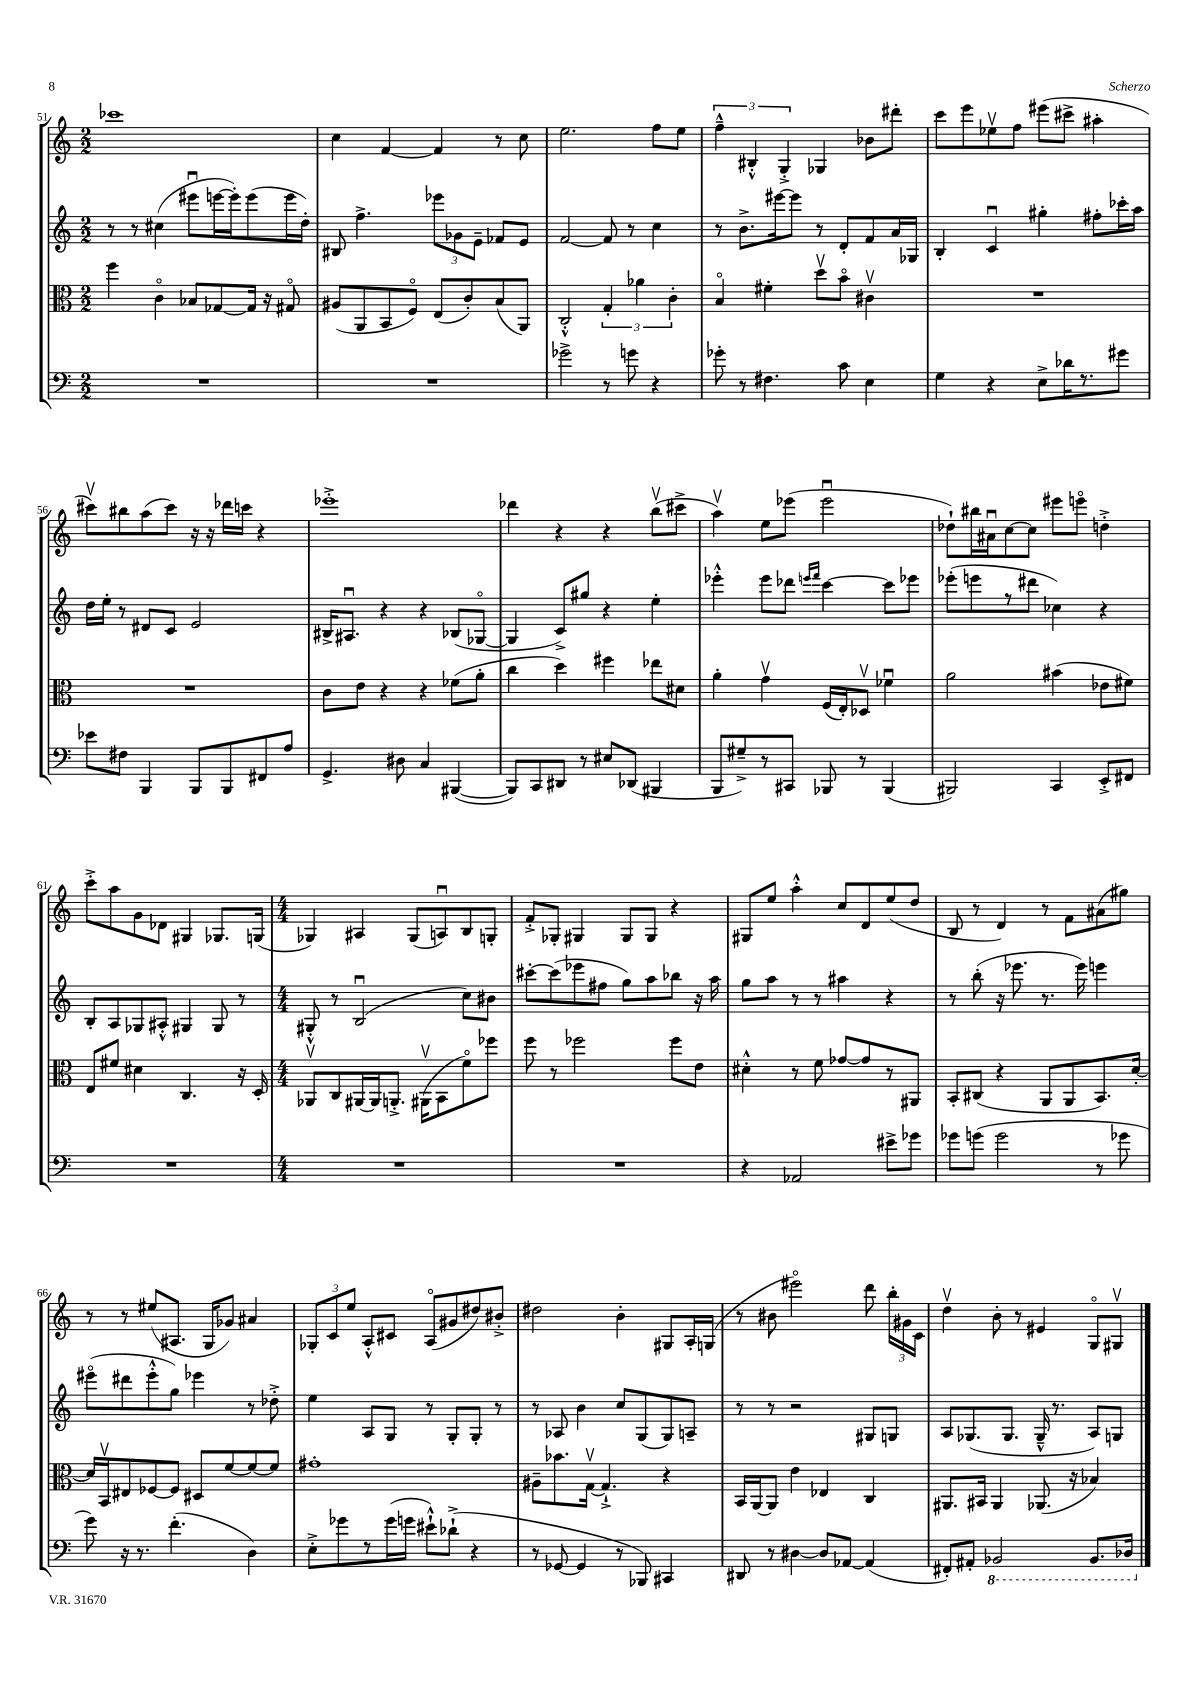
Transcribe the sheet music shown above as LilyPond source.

<<
\new StaffGroup <<
\new Staff = "s0" {
    \clef treble \key c \major \numericTimeSignature \time 2/2
    \autoBeamOff ces'''1 |
    c''4 f'4~ f'4 r8 c''8 |
    e''2. f''8[ e''8] |
    \tuplet 3/2 { f''4---^ bis4-.-^ g4-.-> } ges4 bes'8[ dis'''8]-. |
    c'''8[ e'''8 ees''8\upbow f''8] eis'''8[( cis'''8]-> ais''4-. |
    cis'''8[\upbow) bis''8 a''8( cis'''8]) r16 r16 des'''16[ c'''16] r4 |
    ees'''1-.-> |
    des'''4 r4 r4 b''8[\upbow( cis'''8]-> |
    a''4\upbow) e''8[ ees'''8]( ees'''2\downbow |
    des''8[-!) bis''16 ais'16\downbow c''8~ c''8] eis'''8[ e'''8]\flageolet d''4-.-> |
    c'''8[-.-> a''8 g'8 des'8] gis4 ges8.[ g16]( |
    \numericTimeSignature \time 4/4 ges4) ais4 ges8[( a8\downbow) b8 g8]-. |
    f'8[-.-> ges8]-. gis4 gis8[ gis8] r4 |
    gis8[ e''8] a''4-.-^ c''8[ d'8 e''8( d''8] |
    b8 r8 d'4) r8 f'8[ ais'8( gis''8]) |
    r8 r8 eis''8[( ais8.] g16[ ges'8]) ais'4 |
    \tuplet 3/2 { ges8[-. c'8 e''8] } a8[-.-^ cis'8] a8[\flageolet( gis'8 dis''8) bis'8]-.-> |
    dis''2 b'4-. gis8[ a16-. g16]( |
    r8 bis'8 eis'''2\flageolet) d'''8 \tuplet 3/2 { b''16[-. gis'16 c'16] } |
    d''4\upbow b'8-. r8 eis'4 g8[\flageolet gis8]\upbow \bar "|." |
}
\new Staff = "s1" {
    \clef treble \key c \major \numericTimeSignature \time 2/2
    \autoBeamOff r8 r8 cis''4( eis'''8[\downbow e'''16~ e'''16-.) e'''8( e'''16 d''16]-.) |
    bis8 f''4.-> \tuplet 3/2 { ees'''8[ ges'8 e'8]-- } fes'8[ e'8] |
    f'2~ f'8 r8 c''4 |
    r8 b'8.[-> eis'''16~ eis'''8] r8 d'8[-. f'8 a'16 ges16] |
    b4-. c'4\downbow gis''4-. fis''8[-. ces'''16-. a''16] |
    d''16[ e''16]-. r8 dis'8[ c'8] e'2 |
    bis16[-> ais8.]\downbow r4 r4 bes8[( ges8]~\flageolet |
    ges4 c'8[->) gis''8] r4 e''4-. |
    ees'''4-.-^ ees'''8[ des'''8] \grace { e'''16[ f'''16] } c'''4~ c'''8[ ees'''8] |
    ees'''8[-.( e'''8 r8 dis'''8] ces''4) r4 |
    b8[-. a8 ges8 ais8]-.-^ gis4 gis8 r8 |
    \numericTimeSignature \time 4/4 gis8-.-^ r8 b2\downbow( c''8[) bis'8] |
    cis'''8[~-. cis'''8( ees'''8 fis''8] g''8[) a''8 bes''8] r16 a''16 |
    g''8[ a''8] r8 r8 ais''4 r4 |
    r8 b''8-.( r16 ees'''8. r8. ees'''16) e'''4 |
    eis'''8[\flageolet( dis'''8 eis'''8-.-^ g''8]) ees'''4 r8 des''8-.-> |
    e''4 a8[ g8] r8 g8[-. g8]-. r8 |
    r8 aes8 b'4 c''8[ g8( g8) a8]-- |
    r8 r8 r2 gis8[ g8] |
    a8[ ges8.( ges8.] ges16---^ r8. a8[) g8] \bar "|." |
}
\new Staff = "s2" {
    \clef alto \key c \major \numericTimeSignature \time 2/2
    \autoBeamOff f''4 c'4\flageolet bes8[ ges8~ ges16] r16 gis8\flageolet |
    ais8[( a,8 b,8 f8]\flageolet) e8[( c'8-.) b8( a,8]) |
    c2-.-^ \tuplet 3/2 { g4-. aes'4 c'4-. } |
    b4\flageolet fis'4-. d''8[\upbow b'8]\flageolet cis'4\upbow |
    R1 |
    R1 |
    c'8[ e'8] r4 r4 fes'8[( a'8]-. |
    c''4 d''4) fis''4 ees''8[ dis'8] |
    a'4-. g'4\upbow f16[( e16-.) des8]\upbow fes'4\downbow |
    a'2 bis'4( ees'8[ fis'8]) |
    e8[ fis'8] dis'4 c4. r16 d16-. |
    \numericTimeSignature \time 4/4 aes,8[\upbow c8 ais,16~ ais,16 a,8.]-.-> ais,16[\upbow( b,8 f'8\flageolet) fes''8] |
    f''8 r8 fes''2 fes''8[ e'8] |
    dis'4-.-^ r8 f'8 ges'8[~ ges'8 r8 ais,8] |
    b,8[-. cis8]( r4 a,8[ a,8 b,8.) d'16]~-. |
    d'16[ b,16\upbow eis8 fes8~ fes8] dis8[ f'8~ f'8~ f'8] |
    gis'1-. |
    ais8[-- bes'8. g16]~\upbow g4.-!-> r4 |
    b,16[ a,16~ a,8] e'4 ees4 c4 |
    ais,8.[ bis,16] ais,4 aes,8.( r16 bes4) \bar "|." |
}
\new Staff = "s3" {
    \clef bass \key c \major \numericTimeSignature \time 2/2
    \autoBeamOff R1 |
    R1 |
    ges'2-> r8 g'8 r4 |
    ges'8-. r8 fis4. c'8 e4 |
    g4 r4 e8[-> des'16 r8. gis'8] |
    ees'8[ fis8] b,,4 b,,8[ b,,8 fis,8 a8] |
    g,4.-> dis8 c4 bis,,4~( |
    bis,,8[) c,8 dis,8] r8 eis8[ des,8]( bis,,4 |
    b,,8[ gis8--->) r8 cis,8] bes,,8 r8 bes,,4( |
    bis,,2) c,4 e,8[-.-> fis,8] |
    R1 |
    \numericTimeSignature \time 4/4 R1 |
    R1 |
    r4 aes,2 eis'8[-> ges'8] |
    ges'8[ g'8]( g'2 r8 ges'8 |
    g'8) r16 r8. f'4.-.( d4) |
    e8[-.-> ges'8 r8 ges'16( g'16] eis'8[-!-^) des'8]-!->( r4 |
    r8 ges,8~ ges,4 r8 bes,,8) cis,4 |
    dis,8 r8 dis4~ dis8[ aes,8]~ aes,4( |
    fis,8[-.) ais,8]-. \ottava #-1 bes,,2 bes,,8.[ des,16] \ottava #0 \bar "|." |
}
>>
>>
\layout { \context { \Score currentBarNumber = #51 } }
